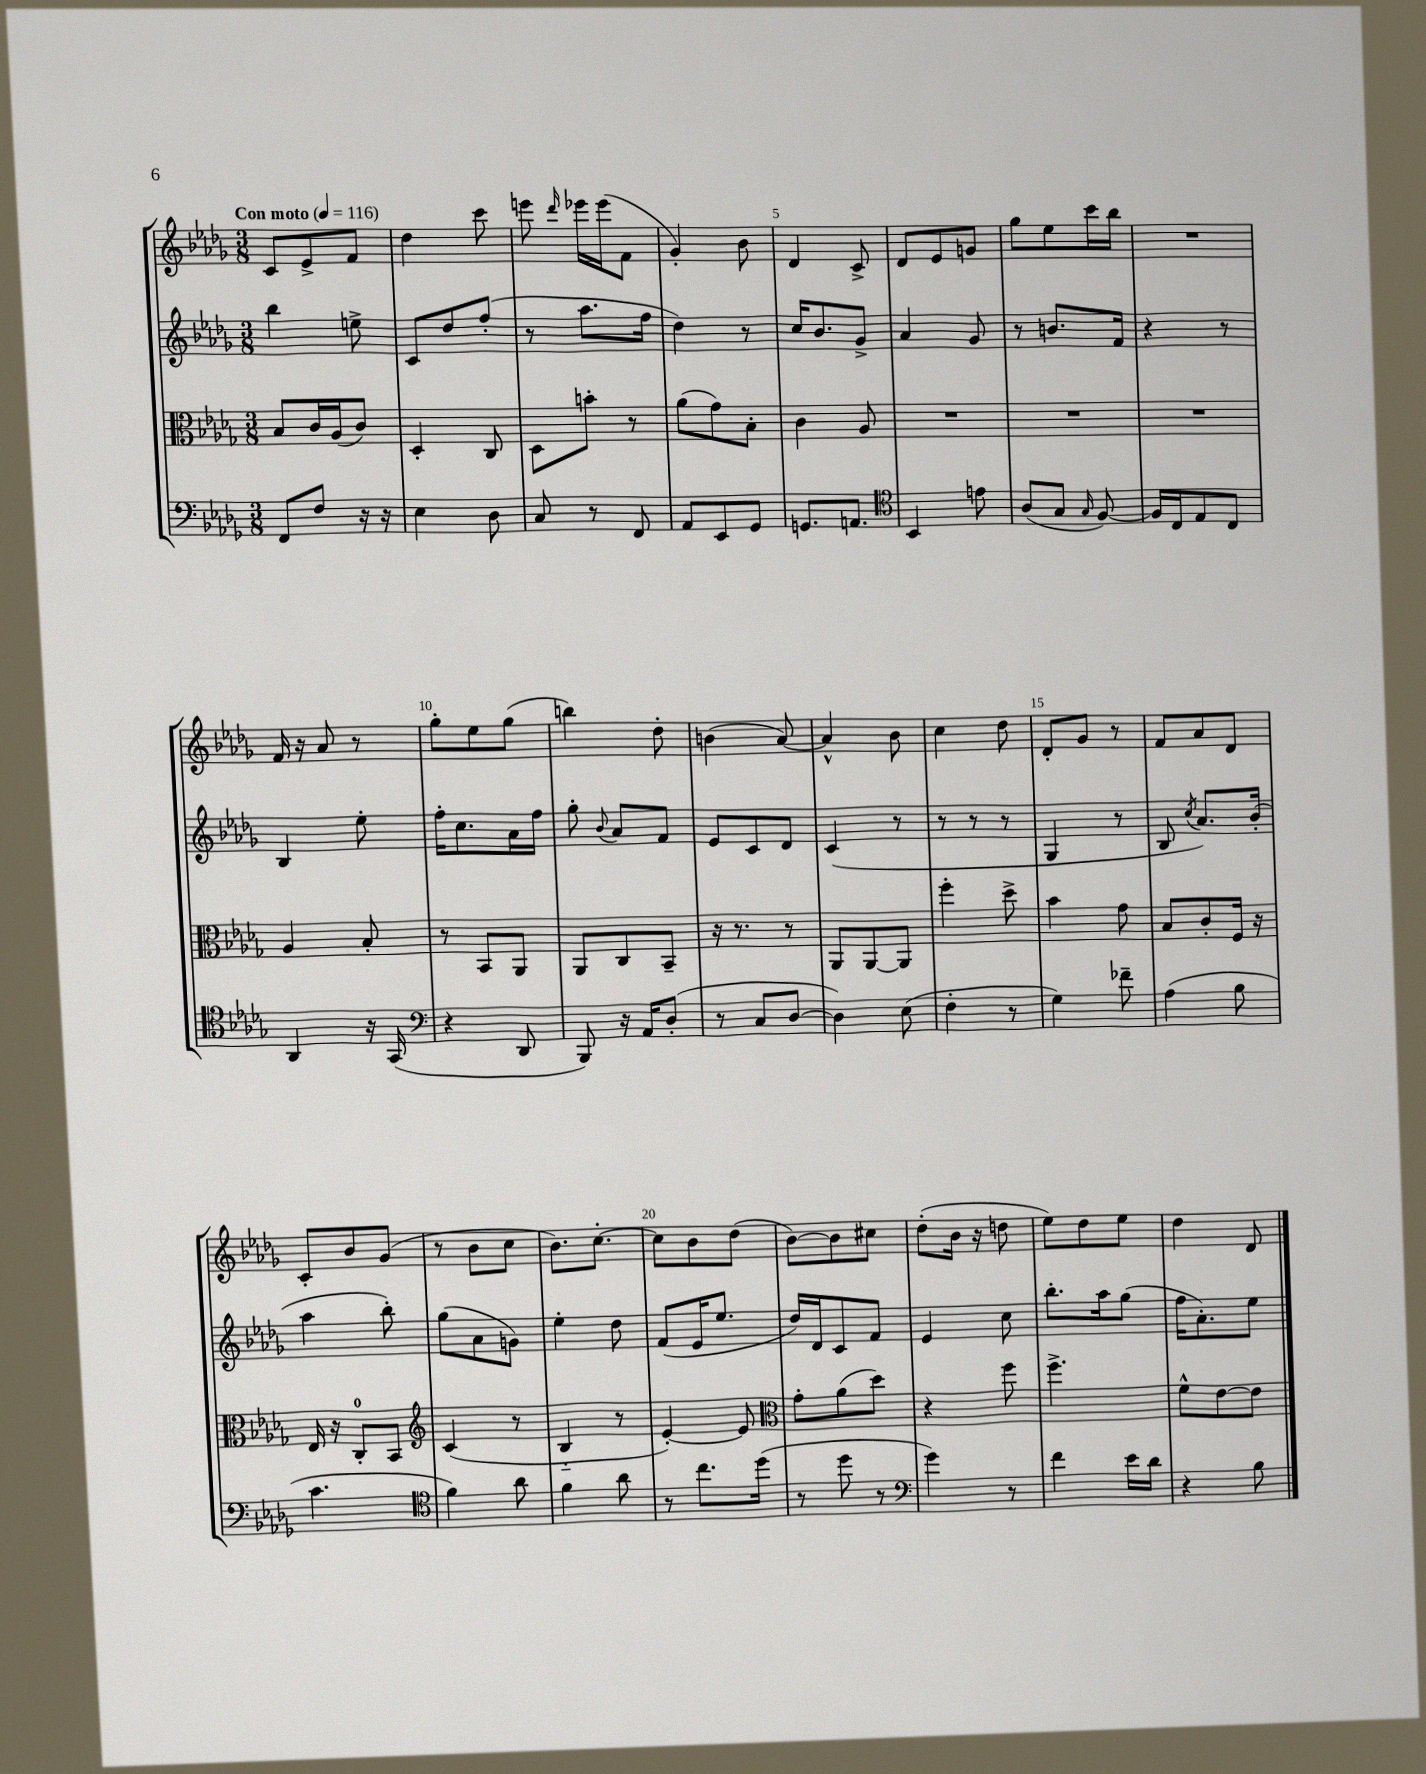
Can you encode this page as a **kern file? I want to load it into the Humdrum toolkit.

**kern	**kern	**kern	**kern
*staff4	*staff3	*staff2	*staff1
*clefF4	*clefC3	*clefG2	*clefG2
*k[b-e-a-d-g-]	*k[b-e-a-d-g-]	*k[b-e-a-d-g-]	*k[b-e-a-d-g-]
*M3/8	*M3/8	*M3/8	*M3/8
*MM116	*MM116	*MM116	*MM116
8FF/L	8B-/L	4bb-\	8c/L
8F/J	16c/L	.	8e-^/
.	(16A-/J	.	.
16r	8c/J)	8ee^\	8f/J
16r	.	.	.
=	=	=	=
4E-\	4D-'/	8c/L	4dd-\
.	.	8dd-/	.
8D-\	8C/	(8ff'/J	8ccc\
=	=	=	=
8C/	8D-\L	8r	8eee\
.	.	.	16qqddd-/
8r	8b'\J	8.aa-\L	16eee-\LL
.	.	.	(16eee-\J
8FF/	8r	.	8f\J
.	.	16ff\Jk	.
=	=	=	=
8AA-/L	(8a-\L	4dd-\)	4g-'/)
8EE-/	8g-\)	.	.
8GG-/J	8B-'\J	8r	8b-\
=	=	=	=
8.GG/L	4c\	16cc/LK	4d-/
.	.	8.b-/	.
8.AA/J	.	.	.
.	8A-/	8g-^/J	8c^/
=	=	=	=
*clefC4	*	*	*
4BB-/	4.r	4a-/	8d-/L
.	.	.	8e-/
8e\	.	8g-/	8g/J
=	=	=	=
(8A-/L	4.r	8r	8gg-\L
8G-/J	.	8.b/L	8ee-\
16qqG-/	.	.	.
[8F/)	.	.	16ccc\L
.	.	16f/Jk	16bb-\JJ
=	=	=	=
16F/]LL	4.r	4r	4.r
16C/J	.	.	.
8E-/	.	.	.
8C/J	.	8r	.
=	=	=	=
4AA-/	4A-/	4B-/	16f/
.	.	.	16r
.	.	.	8a-/
16r	8B-'/	8ee-'\	8r
(16GG-/	.	.	.
=	=	=	=
*clefF4	*	*	*
4r	8r	16ff'\LK	8gg-'\L
.	.	8.cc\	.
.	8BB-/L	.	8ee-\
8DD-/	8AA-/J	16a-\L	(8gg-\J
.	.	16ff\JJ	.
=	=	=	=
8BBB-/)	8AA-/L	8gg-'\	4bb\)
.	.	8qqb-/	.
16r	8C/	8a-/L	.
16AA-/LK	.	.	.
(8D-'/J	8BB-~/J	8f/J	8dd-'\
=	=	=	=
8r	16r	8e-/L	(4b\
.	8.r	.	.
8C/L	.	8c/	.
[8D-/J	8r	8d-/J	[8a-/)
=	=	=	=
4D-\])	8AA-/L	(4c/	4a-^^/]
.	[8AA-/	.	.
(8E-\	8AA-/]J	8r	8b-\
=	=	=	=
4F'\	4ff'\	8r	4cc\
.	.	8r	.
8r	8dd-^\	8r	8dd-\
=	=	=	=
4G-\)	4b-\	4G-/	8d-'/L
.	.	.	8g-/J
8f-~\	8g-\	8r	8r
=	=	=	=
(4A-\	8B-/L	8B-/	8f/L
.	.	8qcc/	.
.	8c'/	8.a-/L)	8a-/
8B-\	16F/Jk	.	8d-/J
.	16r	(16b-'/Jk	.
=	=	=	=
4.c\	16E-/	4aa-\	8c'/L
.	16r	.	.
.	8C'/L	.	8b-/
.	8BB-/J	8bb-'\)	(8g-/J
=	=	=	=
*clefC4	*clefG2	*	*
4f\)	(4c/	(8gg-\L	8r
.	.	8a-\	8b-\L
8a-\	8r	8g\J)	8cc\J
=	=	=	=
4f\	4B-'~/	4ee-'\	8.b-\L)
.	.	.	[8.cc'\J
8a-\	8r	8dd-\	.
=	=	=	=
8r	[4e-'/)	(8f/L	8cc\]L
8.cc\L	.	16e-/K	8b-\
.	.	8.ee-/J	.
.	8e-/]	.	(8dd-\J
(16dd-\Jk	.	.	.
=	=	=	=
*	*clefC3	*	*
8r	8g-'\L	16dd-/LL)	[8b-\L)
.	.	16d-/J	.
8dd-\	(8a-\	8c/	8b-\]
8r	8dd-\J)	8f/J	8cc#\J
=	=	=	=
*clefF4	*	*	*
4g-\)	4r	4e-/	(8dd-'\L
.	.	.	16b-\Jk
.	.	.	16r
8r	8ff\	8cc\	8dd\
=	=	=	=
4f\	4.ff^\	8.bb-'\L	8ee-\L)
.	.	.	8dd-\
.	.	16aa-\k	.
16e-\LL	.	(8gg-\J	8ee-\J
16d-\JJ	.	.	.
=	=	=	=
4r	8f^^\L	16ff\LK	4dd-\
.	.	8.a-'\)	.
.	[8e-\	.	.
8B-\	8e-\]J	8ee-\J	8d-/
==	==	==	==
*-	*-	*-	*-
